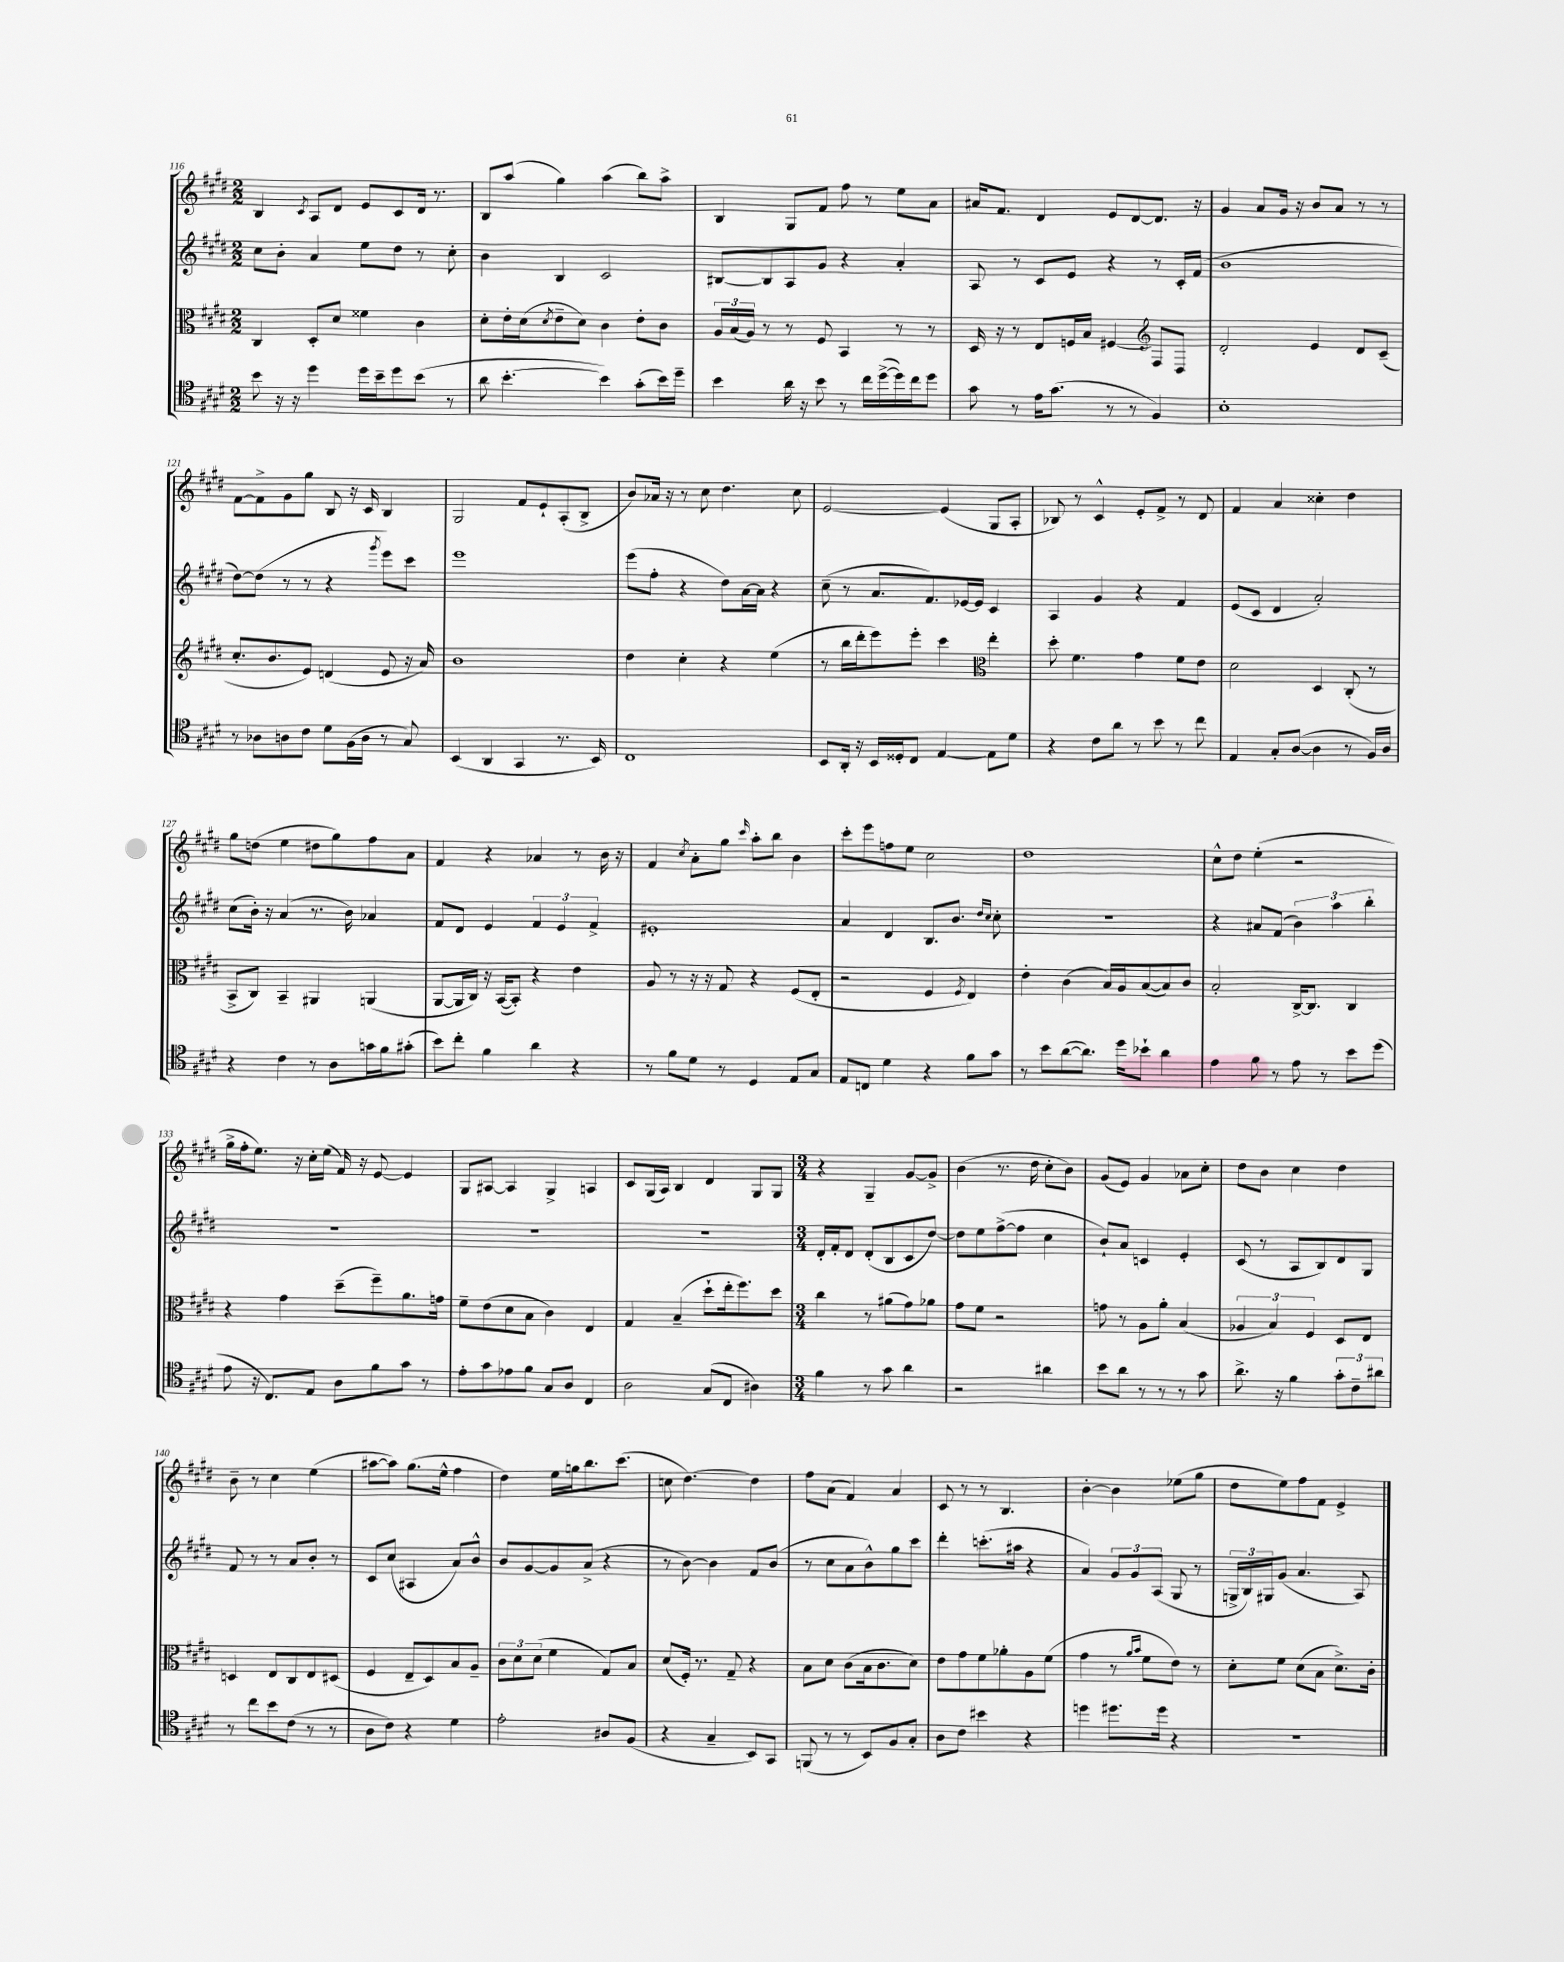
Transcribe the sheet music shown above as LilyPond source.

<<
\new StaffGroup <<
\new Staff = "s0" {
    \clef treble \key e \major \numericTimeSignature \time 2/2
    b4 \acciaccatura { cis'8 } a8 dis'8 e'8 cis'8 dis'16 r8. |
    b8 a''8( gis''4) a''4( b''8) a''8-> |
    b4 gis8 fis'8 fis''8 r8 e''8 a'8 |
    ais'16 fis'8. dis'4 e'8 dis'8~ dis'8. r16 |
    gis'4 a'8 gis'16 r16 b'8 a'8 r8 r8 |
    fis'8~ fis'8-> gis'8 gis''8 b8 r16 cis'16 b4 |
    gis2 fis'8 e'8-! a8-.( b8-> |
    b'8) aes'16 r16 r8 cis''8 dis''4. cis''8 |
    e'2~ e'4( gis8 a8-. |
    bes8) r8 cis'4-^ e'8-. fis'8-> r8 dis'8 |
    fis'4 a'4 cisis''4-. dis''4 |
    gis''8 d''8( e''4 dis''8 gis''8) fis''8 a'8 |
    fis'4 r4 aes'4 r8 b'16 r16 |
    fis'4 \acciaccatura { cis''8 } a'8-. gis''8 \grace { cis'''16 } a''8-. b''8 b'4 |
    cis'''8-. e'''8 f''8 e''8 cis''2 |
    dis''1 |
    cis''8-^ dis''8 e''4-.( r2 |
    gis''16-> fis''16-. e''8.) r16 cis''16-. e''16( fis'16) r16 e'8~ e'4 |
    gis8 ais8~ ais4 gis4-> a4 |
    cis'8 gis16( a16) b4 dis'4 gis8 gis8 |
    \numericTimeSignature \time 3/4 r4 gis4-- gis'8~ gis'8-> |
    b'4( r8. dis''16 cis''8-. b'8) |
    gis'8( e'8) gis'4 aes'8 cis''8-. |
    dis''8 b'8 cis''4 dis''4 |
    b'8-- r8 cis''4 e''4( |
    ais''8~ ais''8) gis''8.( e''16-^ fis''4 |
    dis''4) e''16 g''16 b''8. cis'''8.( |
    c''8 dis''4.~) dis''4 |
    fis''8 a'8( fis'4) a'4 |
    cis'8 r8 r8 b4. |
    b'4~-. b'4 ees''8( gis''8 |
    dis''8 e''8) fis''8 fis'8 e'4-> \bar "|." |
}
\new Staff = "s1" {
    \clef treble \key e \major \numericTimeSignature \time 2/2
    cis''8 b'8-. a'4 e''8 dis''8 r8 cis''8-. |
    b'4 b4 cis'2 |
    bis8~ bis8 a8 gis'8 r4 a'4-. |
    a8 r8 cis'8 e'8 r4 r8 cis'16-. fis'16( |
    b'1 |
    dis''8~) dis''8( r8 r8 r4 \acciaccatura { gis'''8 } e'''8) cis'''8 |
    e'''1 |
    e'''8( fis''8-. r4 dis''8) a'16~ a'16 r4 |
    cis''8--( r8 a'8. fis'8.) ees'16~ ees'16 cis'4 |
    a4 gis'4 r4 fis'4 |
    e'8( cis'8 dis'4 a'2-.) |
    cis''8( b'16-.) r16 a'4( r8. b'16) aes'4 |
    fis'8 dis'8 e'4 \tuplet 3/2 { fis'4 e'4 fis'4-> } |
    eis'1-. |
    a'4 dis'4 b8. b'8. \grace { dis''16 cis''16 } cis''8-. |
    R1 |
    r4 ais'8 fis'8( \tuplet 3/2 { b'4) a''4 b''4-. } |
    R1 |
    R1 |
    R1 |
    \numericTimeSignature \time 3/4 dis'16-. fis'16-. dis'8 dis'8-.( b8 cis'8 dis''8~) |
    dis''8 e''8 fis''8~->( fis''8 cis''4 |
    b'8-!) a'8 c'4 e'4-. |
    cis'8( r8 a8 b8) dis'8 gis8 |
    fis'8 r8 r8 a'8 b'8-. r8 |
    cis'8 cis''8( ais4 a'8) b'8-^ |
    b'8 gis'8~ gis'8 a'8->( r4 |
    r8 b'8~) b'4 fis'8 b'8( |
    r8 cis''8 a'8 b'8-^) gis''8 cis'''8 |
    dis'''4-. c'''8.-.( ais''16 r4 |
    a'4) \tuplet 3/2 { gis'8 gis'8 a8( } gis8 r8 |
    \tuplet 3/2 { g16-> b16) gis16 } gis'8( a'4. a8) \bar "|." |
}
\new Staff = "s2" {
    \clef alto \key e \major \numericTimeSignature \time 2/2
    cis4 dis8-. dis'8 fisis'4 cis'4 |
    dis'8-. e'16-. dis'16( \acciaccatura { dis'8 } e'8-- dis'8) cis'4 e'8-. cis'8 |
    \tuplet 3/2 { a16 b16( a16) } r8 r8 fis8 b,4 r8 r8 |
    dis16 r16 r8 e8 f16 b16 fis4~ fis8 dis8 |
    \clef treble dis'2-. e'4 dis'8 cis'8--( |
    cis''8.-. b'8. e'8) d'4( e'8 r16 a'16) |
    b'1 |
    dis''4 cis''4-. r4 e''4( |
    r8 b''16 dis'''16-. e'''8) e'''8-. cis'''4 \clef alto e''4-. |
    dis''8-. fis'4. gis'4 fis'8 e'8 |
    dis'2 dis4 cis8-.( r8 |
    b,8-> cis8) b,4-- ais,4 a,4( |
    a,8~ a,16 cis16) r16 b,16~( b,8-.) r4 e'4 |
    a8 r8 r16 r16 gis8 r4 fis8( e8-. |
    r2 fis4 \acciaccatura { fis8 } e4) |
    e'4-. cis'4( b16) a16 b8~( b8) cis'8 |
    b2-. cis16~-> cis8. cis4 |
    r4 gis'4 dis''8--( fis''8--) a'8. g'16 |
    fis'8-- e'8( dis'8 b8 cis'4) e4 |
    gis4 b4--( dis''8-! e''16-. fis''8.) dis''8 |
    \numericTimeSignature \time 3/4 cis''4 r8 ais'8( gis'8) aes'8 |
    gis'8 fis'8 r2 |
    g'8 r8 a8 a'8-. b4( |
    \tuplet 3/2 { aes4 b4) fis4 } dis8 e8 |
    d4 e8 cis8 e8 dis8( |
    fis4 e8-- dis8) b8 a8-- |
    \tuplet 3/2 { cis'8 dis'8 dis'8( } fis'4 gis8) b8 |
    dis'8( fis16-.) r8. gis8-- r4 |
    b8 dis'8 cis'8( b16 cis'8. dis'8) |
    e'8 gis'8 fis'8 aes'8-. a8 fis'8( |
    gis'4 r8 \grace { a'16 b'16 } fis'8 e'8) r8 |
    dis'8-. fis'8 dis'8( b8 dis'8.->) cis'16-. \bar "|." |
}
\new Staff = "s3" {
    \clef tenor \key e \major \numericTimeSignature \time 2/2
    b'8 r16 r16 dis''4 dis''16 b'16-- dis''8 b'8( r8 |
    a'8 b'4.~-. b'4) gis'8-.( b'16) dis''16-- |
    b'4 a'16 r16 b'8 r8 cis''16 dis''16~->( dis''16) cis''16 dis''8 |
    gis'8 r8 e'16 gis'8.( r8 r8 fis4) |
    b1-. |
    r8 aes8 a8 cis'8 dis'8 fis16( a16 r8 gis8) |
    b,4( a,4 gis,4 r8. b,16) |
    cis1 |
    b,8 a,16-. r16 b,16 disis16-. cis8 e4~ e8 dis'8 |
    r4 cis'8 a'8 r8 b'8 r8 cis''8 |
    e4 gis8-. a8~( a4 r8 fis16) a16 |
    r4 cis'4 r8 a8 g'16 fis'16 gis'8-.( |
    b'8) cis''8-. fis'4 a'4 r4 |
    r8 fis'8 dis'8 r8 dis4 e8 gis8 |
    e8 c8 dis'4 r4 fis'8 gis'8 |
    r8 b'8 a'8~( a'8.) dis''16 bes'8-! a'4 |
    e'4 fis'8 r8 e'8 r8 b'8 dis''8( |
    e'8 r16 cis8.) e8 a8 fis'8 gis'8 r8 |
    e'8-. gis'8 ees'8 fis'8 gis8 a8 cis4 |
    a2 gis8( cis8 ais4) |
    \numericTimeSignature \time 3/4 fis'4 r8 gis'8 a'4 |
    r2 ais'4 |
    b'8 a'8 r8 r8 r8 gis'8 |
    a'8.-> r16 fis'4 \tuplet 3/2 { gis'8-. cis'8-- ais'8 } |
    r8 cis''8 b'8 cis'8( r8 r8 |
    a8 cis'8) r4 dis'4 |
    e'2-. ais8 fis8( |
    r4 gis4-- b,8) gis,8 |
    f,8( r8 r8 b,8) fis8 gis8-. |
    a8 cis'8 bis'4 r4 |
    d''4 dis''8. dis''16 r4 |
    R2. \bar "|." |
}
>>
>>
\layout { \context { \Score currentBarNumber = #116 } }
